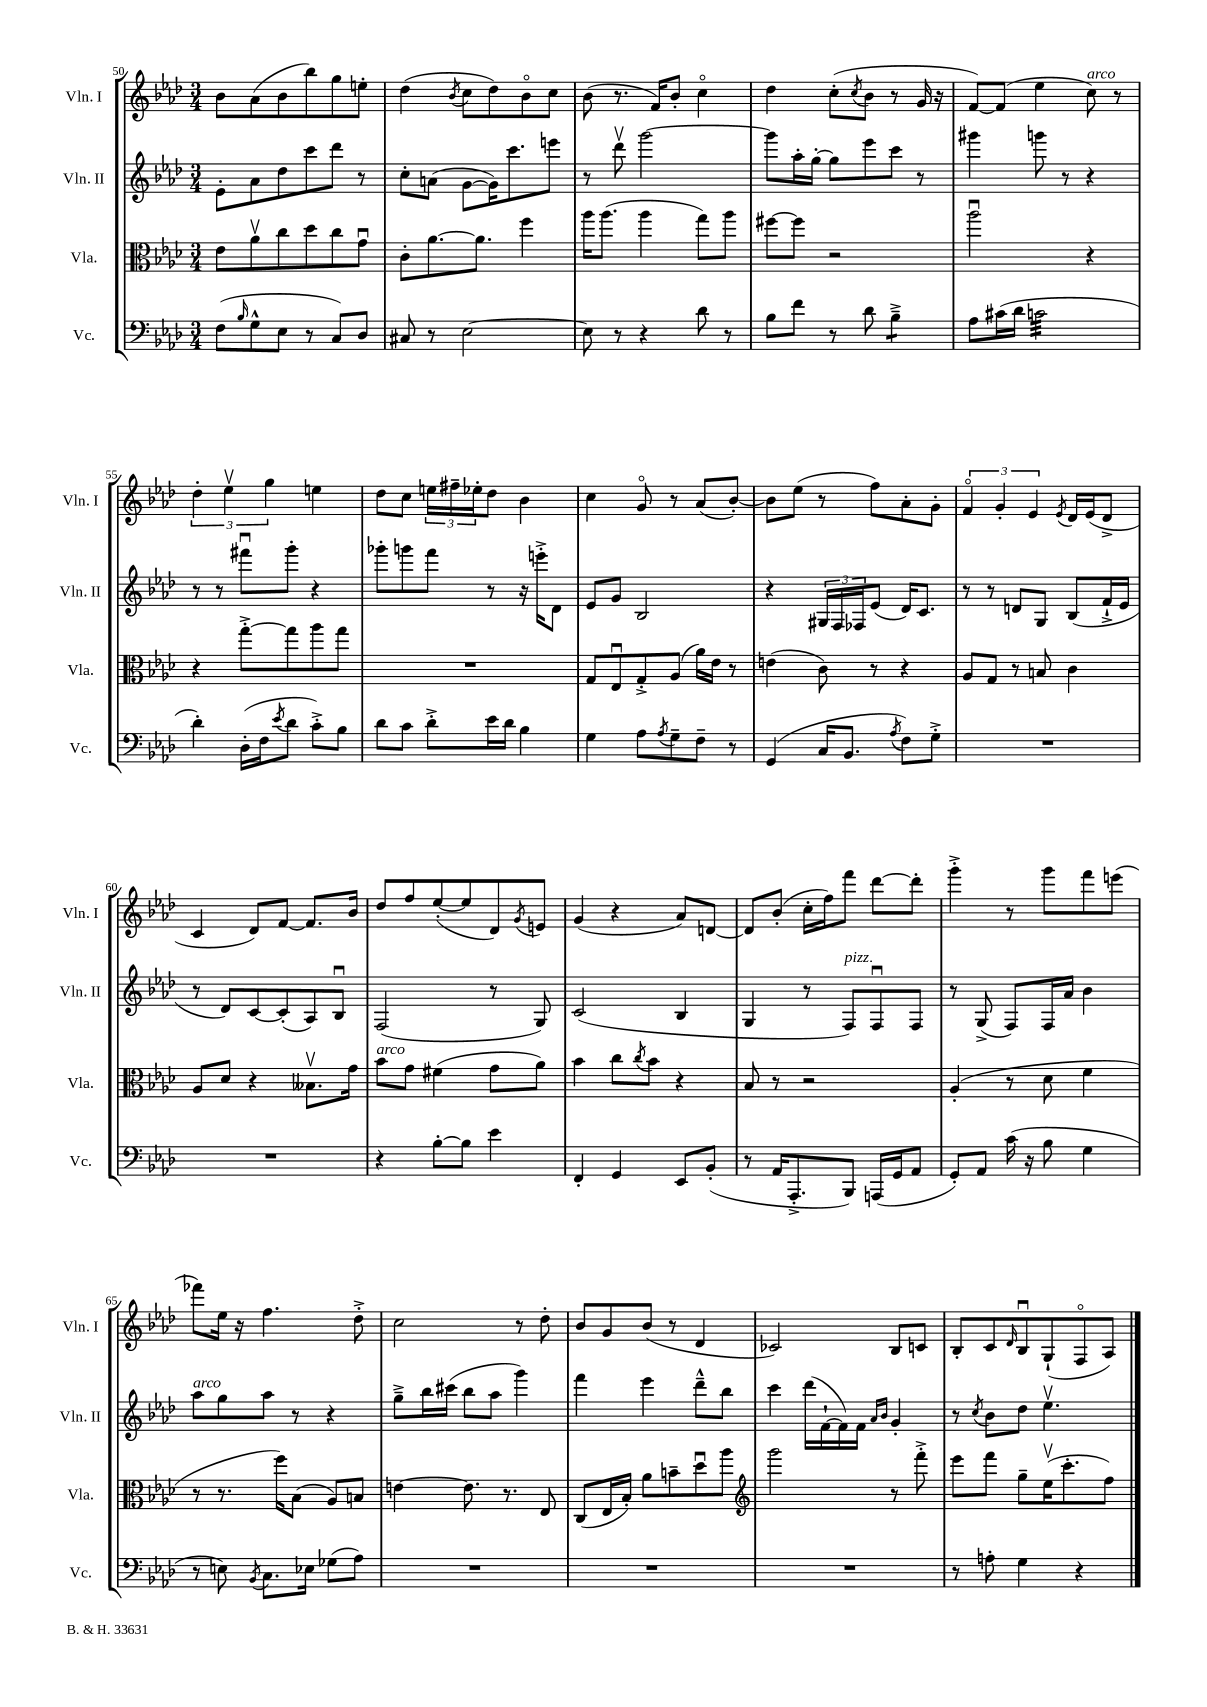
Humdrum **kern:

**kern	**kern	**kern	**kern
*staff4	*staff3	*staff2	*staff1
*clefF4	*clefC3	*clefG2	*clefG2
*k[b-e-a-d-]	*k[b-e-a-d-]	*k[b-e-a-d-]	*k[b-e-a-d-]
*M3/4	*M3/4	*M3/4	*M3/4
(8F	8e-	8e-'	8b-
16qqB-	.	.	.
8G^^	8a-v	8a-	(8a-
8E-	8cc	8dd-	8b-
8r	8dd-	8ccc	8bb-)
8C)	8cc	8ddd-	8gg
8D-	8gu	8r	8ee'
=	=	=	=
8C#	8c'	8cc'	(4dd-
8r	[8.a-	(8a	.
.	.	.	8qb-
[2E-	.	[8g	8cc
.	8.a-]	.	.
.	.	16g])	8dd-)
.	.	8.ccc	.
.	4ff	.	8b-o
.	.	8eee	8cc
=	=	=	=
8E-]	16aa-	8r	(8b-
.	(8.aa-	.	.
8r	.	8ddd-v	8.r
4r	4aa-	[2ggg	.
.	.	.	16f)
.	.	.	8b-'
8d-	8gg)	.	4cco
8r	8aa-	.	.
=	=	=	=
8B-	[8ff#	8ggg]	4dd-
8f	8ff#]	16aa-'	.
.	.	[16gg'	.
8r	2r	8gg]	(8cc'
.	.	.	8qcc
8d-	.	8eee-	8b-
4B-~^	.	8ccc	8r
.	.	8r	16g
.	.	.	16r
=	=	=	=
8A-	2aa-u	4ggg#	[8f)
(16c#	.	.	(8f]
16d-	.	.	.
2c	.	8ggg	4ee-
.	.	8r	.
.	4r	4r	8cc)
.	.	.	8r
=	=	=	=
4d-')	4r	8r	6dd-'
.	.	8r	.
.	.	.	6ee-v
(16D-'	[8gg'^	8fff#u	.
16F	.	.	.
.	.	.	6gg
8qe-	.	.	.
8d-	8gg]	8ggg'	.
8c'^)	8aa-	4r	4ee
8B-	8gg	.	.
=	=	=	=
8d-	2.r	8ggg-'	8dd-
8c	.	8ggg	8cc
8d-'^	.	8fff	24ee
.	.	.	24ff#~
.	.	.	24ee-'
16e-	.	8r	8dd-
16d-	.	.	.
4B-	.	16r	4b-
.	.	16eee'^	.
.	.	8d-	.
=	=	=	=
4G	8G	8e-	4cc
.	8E-u	8g	.
8A-	8G'^	2B-	8go
8qA-	.	.	.
8G~	(8A-	.	8r
8F~	16a-)	.	(8a-
.	16e-	.	.
8r	8r	.	[8b-')
=	=	=	=
(4GG	(4e	4r	8b-]
.	.	.	(8ee-
16C	8c)	24G#	8r
.	.	24F	.
8.BB-	.	.	.
.	.	24F-	.
.	8r	(8e-	8ff)
8qA-	.	.	.
8F)	4r	16d-)	8a-'
.	.	8.c	.
8G'^	.	.	8g'
=	=	=	=
2.r	8A-	8r	6fo
.	8G	8r	.
.	.	.	6g'
.	8r	8d	.
.	.	.	6e-
.	8B	8G	.
.	.	.	8qe-
.	4c	(8B-	16d-
.	.	.	(16e-
.	.	16f`^	8d-^
.	.	16e-	.
=	=	=	=
2.r	8A-	8r	4c
.	8d-	8d-)	.
.	4r	[8c	8d-)
.	.	(8c']	[8f
.	8.B--v	8A-)	8.f]
.	.	8B-u	.
.	16g	.	16b-
=	=	=	=
4r	8b-	(2F	8dd-
.	8g	.	8ff
[8B-'	(4f#	.	([8ee-'
8B-]	.	.	8ee-]
4e-	8g	8r	8d-)
.	.	.	8qg
.	8a-)	8G)	8e
=	=	=	=
4FF'	4b-	(2c	(4g
4GG	8cc	.	4r
.	8qcc	.	.
.	8b-	.	.
8EE-	4r	4B-	8a-)
(8BB-'	.	.	[8d
=	=	=	=
8r	8B-	4G	8d]
16AA-	8r	.	(8b-'
8.AAA-'^	.	.	.
.	2r	8r	16cc'
.	.	.	16ff)
8BBB-)	.	8F)	8fff
(16AAA	.	8Fu	[8ddd-
16GG	.	.	.
8AA-	.	8F	8ddd-']
=	=	=	=
8GG')	(4A-'	8r	4ggg'^
8AA-	.	(8G^	.
(16c	8r	8F)	8r
16r	.	.	.
8B-	8d-	16F	8ggg
.	.	16a-	.
4G	4f	4b-	8fff
.	.	.	(8eee
=	=	=	=
8r	8r	8aa-	8fff-)
8E)	8.r	8gg	16ee-
.	.	.	16r
8qBB-	.	.	.
8.C	.	8aa-	4.ff
.	16ff)	.	.
.	(8B-	8r	.
16E-	.	.	.
(8G-	8A-)	4r	.
8A-)	8B	.	8dd-'^
=	=	=	=
2.r	[4e	8gg~^	2cc
.	.	16bb-	.
.	.	(16ccc#	.
.	8.e]	8bb-	.
.	.	8aa-	.
.	8.r	.	.
.	.	4ggg)	8r
.	8E-	.	8dd-'
=	=	=	=
2.r	(8C	4fff	8b-
.	16E-	.	8g
.	16B-')	.	.
.	8a-	4eee-	(8b-
.	8b~	.	8r
.	8dd-u	8ddd-~^^	4d-
.	8aa-	8bb-	.
=	=	=	=
*	*clefG2	*	*
2.r	2ggg	4ccc	2c-)
.	.	(16ddd-	.
.	.	[16f`	.
.	.	16f])	.
.	.	16f	.
.	.	16qqa-	.
.	.	16qqb-	.
.	8r	4g'	8B-
.	8fff'^	.	8c
=	=	=	=
8r	8eee-	8r	8B-'
.	.	8qcc	.
8A'	8fff	8b-	8c
.	.	.	16qqd-
4G	8gg~	8dd-	8B-u
.	(16ee-v	4.ee-v	(8G`
.	8.ccc'	.	.
4r	.	.	8Fo
.	8ff)	.	8A-)
==	==	==	==
*-	*-	*-	*-
